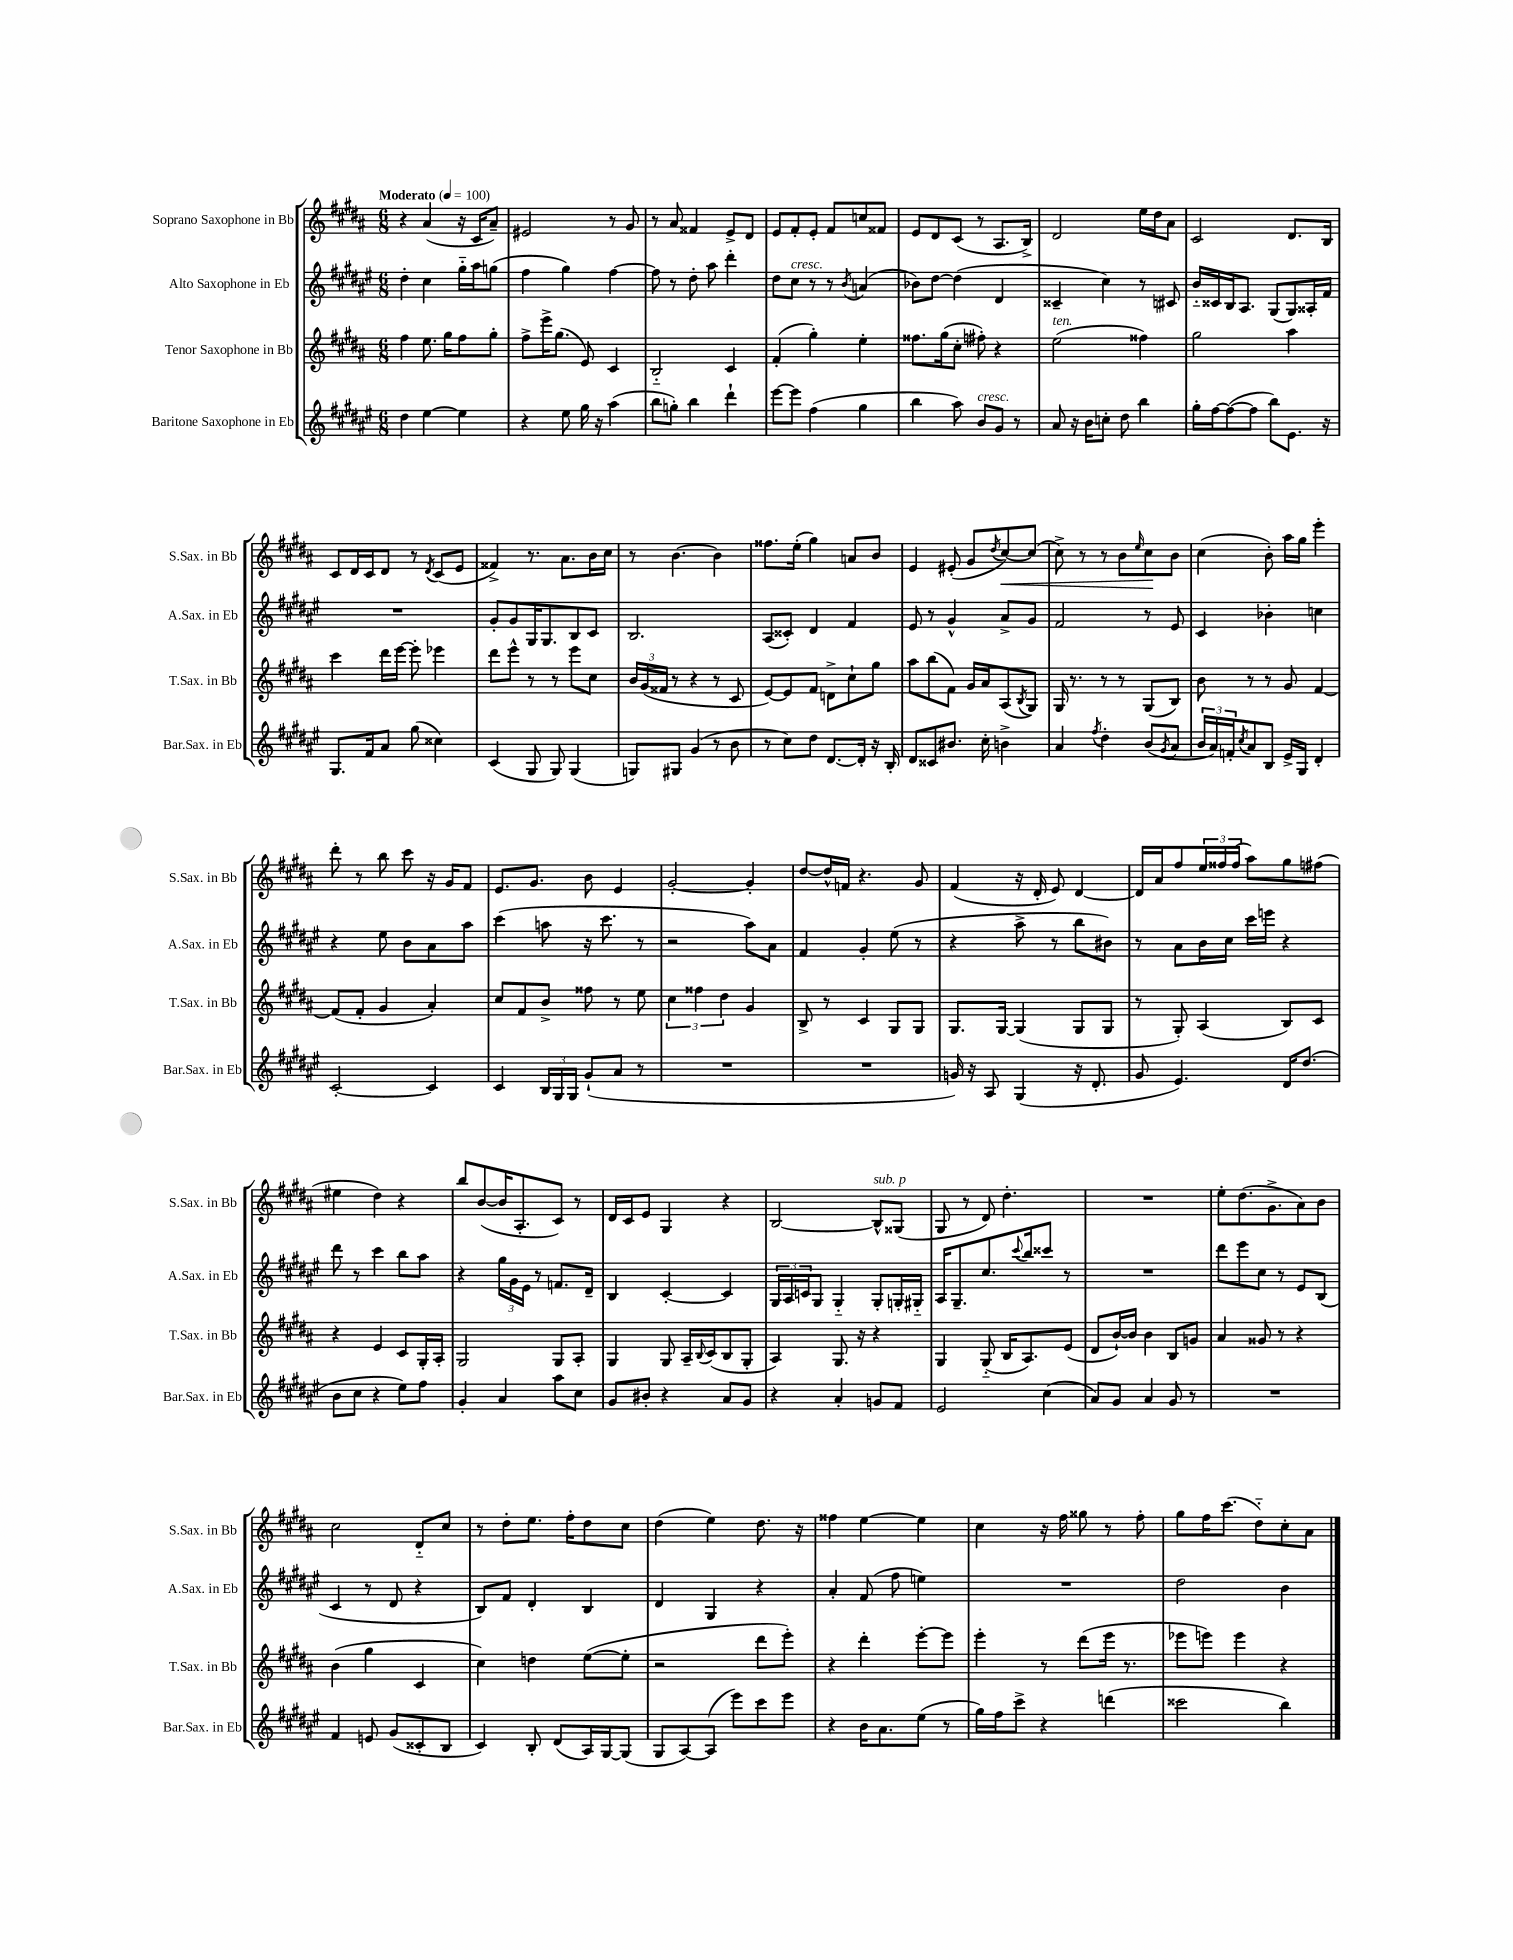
<<
\new StaffGroup <<
\new Staff = "s0" \with { instrumentName = "Soprano Saxophone in Bb" shortInstrumentName = "S.Sax. in Bb" } {
    \clef treble \key b \major \numericTimeSignature \time 6/8 \tempo "Moderato" 4 = 100
    r4 ais'4( r16 cis'16 ais'8--) |
    eis'2 r8 gis'8 |
    r8 ais'8 fisis'4 e'8-> dis'8 |
    e'8 fis'8-. e'8-. fis'8 c''8 fisis'8 |
    e'8 dis'8 cis'8( r8 ais8. b16->) |
    dis'2 e''16 dis''16 ais'8 |
    cis'2 dis'8. b16 |
    cis'8 dis'16 cis'16 dis'8 r8 \acciaccatura { dis'8 } cis'8( e'8 |
    fisis'4->) r8. ais'8. b'16 cis''16 |
    r8 b'4.~ b'4 |
    fisis''8. e''16-.( gis''4) a'8 b'8 |
    e'4 eis'8-.( gis'8 \acciaccatura { dis''8 } cis''8~\<) cis''8( |
    cis''8->) r8 r8 b'8 \grace { e''16 } cis''8\! b'8 |
    cis''4( b'8-.) ais''16 gis''16 e'''4-. |
    dis'''8-. r8 b''8 cis'''8 r16 gis'16 fis'8 |
    e'8. gis'8. b'8 e'4 |
    gis'2~-. gis'4-. |
    dis''8~ dis''16-^ f'16 r4. gis'8 |
    fis'4( r16 dis'16-. e'8) dis'4~ |
    dis'16 ais'16 fis''8 \tuplet 3/2 { e''16 fisis''16 fisis''16( } ais''8) gis''8 fis''8( |
    eis''4 dis''4) r4 |
    b''8 b'8~( b'16 ais8.-. cis'8) r8 |
    dis'16 cis'16 e'8 gis4 r4 |
    b2~ b8-^^\markup { \italic "sub. p" } gisis8( |
    gis8 r8 dis'8) dis''4.-. |
    R2. |
    e''8-. dis''8.( gis'8.-> ais'8) b'8 |
    cis''2 dis'8-_ cis''8 |
    r8 dis''8-. e''8. fis''16-. dis''8 cis''8 |
    dis''4( e''4) dis''8. r16 |
    fisis''4 e''4~ e''4 |
    cis''4 r16 fis''16 gisis''8 r8 fis''8-. |
    gis''8 fis''16 cis'''8.( dis''8-_) cis''8-. ais'8 \bar "|." |
}
\new Staff = "s1" \with { instrumentName = "Alto Saxophone in Eb" shortInstrumentName = "A.Sax. in Eb" } {
    \clef treble \key fis \major \numericTimeSignature \time 6/8
    dis''4-. cis''4 gis''16-_ ais''16 g''8( |
    fis''4 gis''4) fis''4~ |
    fis''8 r8 dis''8-. ais''8 dis'''4-. |
    dis''8 cis''8^\markup { \italic "cresc." } r8 r8 \acciaccatura { b'8 } a'4( |
    bes'8) dis''8~ dis''4( dis'4 |
    cisis'4-- cis''4) r8 cis'8 |
    b'16-_ cisis'16 b16 ais8. gis8( gis8) aisis16-. fis'16 |
    R2. |
    gis'8-. gis'8 gis16 gis8. b8 cis'8 |
    b2. |
    ais8( cisis'8-.) dis'4 fis'4 |
    eis'8 r8 gis'4-^ ais'8-> gis'8 |
    fis'2 r8 eis'8 |
    cis'4 bes'4-. c''4 |
    r4 eis''8 b'8 ais'8 ais''8 |
    cis'''4( a''8 r16 cis'''8. r8 |
    r2 ais''8) ais'8 |
    fis'4 gis'4-. eis''8( r8 |
    r4 ais''8-> r8 b''8 bis'8) |
    r8 ais'8 b'16 cis''16 cis'''16 e'''16 r4 |
    dis'''8 r8 cis'''4 b''8 ais''8 |
    r4 \tuplet 3/2 { gis''16 gis'16 eis'16 } r8 f'8. dis'16-- |
    b4 cis'4~-. cis'4 |
    \tuplet 3/2 { gis16 ais16 c'16 } gis8 gis4-_ gis8-. g16-. gis16-_ |
    ais16 gis8.-- cis''8. \appoggiatura { cis'''8 } b''16 cisis'''8 r8 |
    R2. |
    dis'''8 eis'''8 cis''8 r8 eis'8 b8( |
    cis'4 r8 dis'8 r4 |
    b8) fis'8 dis'4-. b4 |
    dis'4 gis4 r4 |
    ais'4-. fis'8( fis''8 e''4) |
    R2. |
    dis''2 b'4 \bar "|." |
}
\new Staff = "s2" \with { instrumentName = "Tenor Saxophone in Bb" shortInstrumentName = "T.Sax. in Bb" } {
    \clef treble \key b \major \numericTimeSignature \time 6/8
    fis''4 e''8. gis''16 fis''8 gis''8-. |
    fis''8-> e'''16-> gis''8.( e'8) cis'4 |
    b2-_ cis'4 |
    fis'4-.( gis''4-.) e''4-. |
    fisis''8. gis''16( cis''8-. fis''8-.) r4 |
    e''2^\markup { \italic "ten." }( fisis''4) |
    gis''2 ais''4 |
    cis'''4 dis'''16 e'''16~ e'''8-. ees'''4 |
    dis'''8 e'''8-^ r8 r8 e'''8 cis''8 |
    \tuplet 3/2 { b'16 gis'16( fisis'16 } r8 r4 r8 cis'8 |
    e'8~) e'8 fis'8 d'8-> cis''8-! gis''8 |
    ais''8 b''8( fis'8) gis'16 ais'16 ais8( \acciaccatura { b8 } gis8) |
    gis16 r8. r8 r8 gis8( b8) |
    b'8 r8 r8 gis'8 fis'4~ |
    fis'8( fis'8-. gis'4 ais'4-.) |
    cis''8 fis'8 b'8-> fisis''8 r8 e''8 |
    \tuplet 3/2 { cis''4 fisis''4 dis''4 } gis'4 |
    b8-> r8 cis'4 gis8 gis8 |
    gis8. gis16~ gis4( gis8 gis8 |
    r8 gis8-.) ais4( b8) cis'8 |
    r4 e'4 cis'8 gis16-. ais16-. |
    gis2 gis8 ais8-. |
    gis4 gis8 ais16-- \appoggiatura { b8 } cis'16( b8 gis8-. |
    ais4) gis8. r16 r4 |
    gis4 gis8-_( b16 ais8.) e'8( |
    dis'8 b'16~-!) b'16 b'4 b8 g'8 |
    ais'4 gisis'8 r8 r4 |
    b'4( gis''4 cis'4 |
    cis''4) d''4 e''8~( e''8-. |
    r2 dis'''8 e'''8-.) |
    r4 dis'''4-. e'''8~-. e'''8 |
    e'''4-. r8 dis'''8( e'''16 r8. |
    ees'''8 e'''8) e'''4 r4 \bar "|." |
}
\new Staff = "s3" \with { instrumentName = "Baritone Saxophone in Eb" shortInstrumentName = "Bar.Sax. in Eb" } {
    \clef treble \key fis \major \numericTimeSignature \time 6/8
    dis''4 eis''4~ eis''4 |
    r4 eis''8 gis''16 r16 ais''4( |
    b''8 g''8-.) b''4 dis'''4-! |
    eis'''8~ eis'''8 fis''4( gis''4 |
    b''4 ais''8) b'8^\markup { \italic "cresc." } gis'8 r8 |
    ais'8 r16 b'16 c''8-. dis''8 b''4 |
    gis''16-. fis''16~ fis''8~( fis''8 b''8) eis'8. r16 |
    gis8. fis'16 ais'8 gis''8( cisis''4) |
    cis'4( gis8 gis8) gis4( |
    g8) gis8 gis'4( r8 b'8 |
    r8 cis''8) dis''8 dis'8.~ dis'16-. r16 b16-. |
    dis'8 cisis'8 bis'8. cis''16-. b'4-> |
    ais'4 \acciaccatura { fis''8 } dis''4-. b'8( \acciaccatura { gis'8 } ais'8 |
    \tuplet 3/2 { b'16 ais'16) f'16-. } \acciaccatura { cis''8 } ais'8 b8 eis'16-> gis16 dis'4-. |
    cis'2~-. cis'4 |
    cis'4 \tuplet 3/2 { b16 gis16 gis16 } gis'8-!( ais'8 r8 |
    R2. |
    R2. |
    g'16) r16 ais8 gis4( r16 dis'8.-. |
    gis'8 eis'4.) dis'16 dis''8.( |
    b'8 cis''8 r4 eis''8) fis''8 |
    gis'4-. ais'4 ais''8 cis''8 |
    gis'8 bis'8-. r4 ais'8 gis'8 |
    r4 ais'4-. g'8 fis'8 |
    eis'2 cis''4( |
    ais'8) gis'8 ais'4 gis'8 r8 |
    R2. |
    fis'4 e'8 gis'8( cisis'8-. b8 |
    cis'4) b8-. dis'8( ais16) gis16~ gis8( |
    gis8 ais8~) ais8( eis'''8) cis'''8 eis'''8 |
    r4 b'16 ais'8. eis''8( r8 |
    gis''16) fis''16 cis'''8-> r4 d'''4( |
    cisis'''2 b''4) \bar "|." |
}
>>
>>
\layout { \context { \Score \remove "Bar_number_engraver" } }
